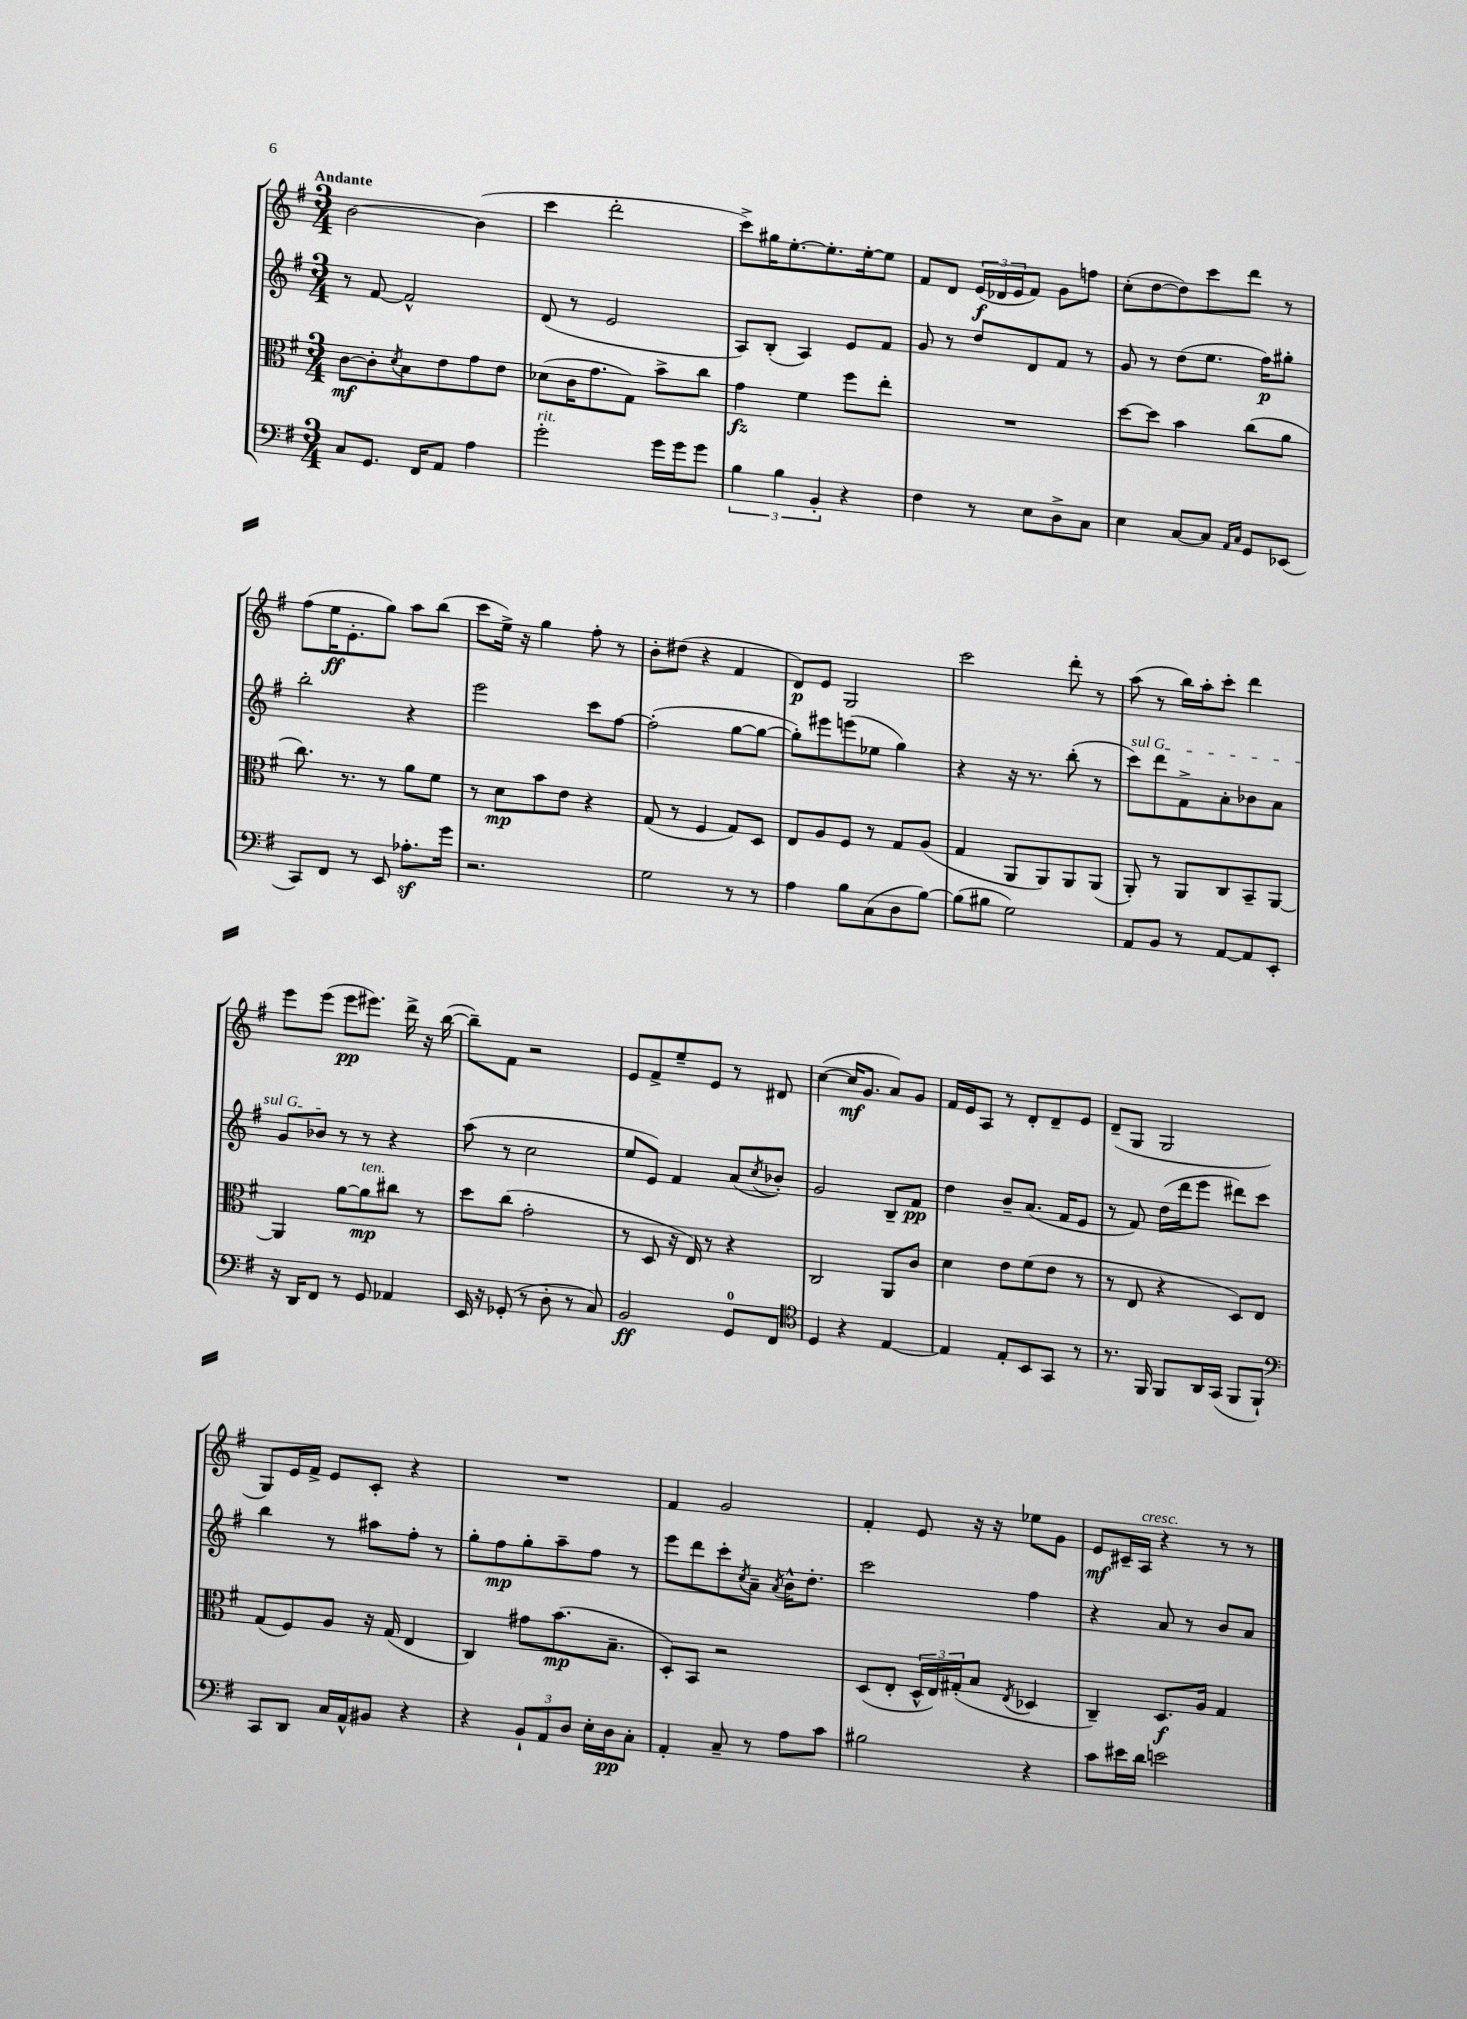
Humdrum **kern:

**kern	**kern	**kern	**kern
*staff4	*staff3	*staff2	*staff1
*clefF4	*clefC3	*clefG2	*clefG2
*k[f#]	*k[f#]	*k[f#]	*k[f#]
*M3/4	*M3/4	*M3/4	*M3/4
8C	[8c	8r	[2b
8.GG	8c']	[8f#	.
.	8qd	.	.
.	8B	2f#^^]	.
16FF#	.	.	.
8AA	8e	.	.
4A	8g	.	(4b]
.	8e	.	.
=	=	=	=
2g'	(8d-	(8d	4ccc
.	16c	8r	.
.	8.g	.	.
.	.	2e	2ddd'
.	8G)	.	.
16g	8b^	.	.
16g	.	.	.
8g	8cc	.	.
=	=	=	=
6B	4g	8A)	8ccc^)
.	.	(8B'	16gg#
6B	.	.	.
.	.	.	[8.ee'
.	4f#	4A)	.
6BB'	.	.	.
.	.	.	8.ee']
4r	8ff#	8e	.
.	.	.	[16ee'
.	8ee'	8f#	8ee]
=	=	=	=
4F#	2.r	8g	8f#
.	.	8r	8d
8r	.	8dd	(24e
.	.	.	24d-
.	.	.	24e
8E	.	8d	8f#)
8D^	.	8f#	8g
8C	.	8r	8ff
=	=	=	=
4E	[8dd	8g	(8cc'
.	8dd]	8r	[8dd
[8C	4b	(8dd	8dd])
8C]	.	8.ee	8ccc
16qqAA	.	.	.
16qqC	.	.	.
8GG	(8cc	.	8ddd
.	.	16ff#)	.
(8EE-	8a	8gg#'	8r
=	=	=	=
8CC)	8.cc)	2bb'	(8ff#
8FF#	.	.	16ee
.	8.r	.	8.e'
8r	.	.	.
8EE	8r	.	8gg)
8.A-'	8a	4r	8aa
.	8f#	.	(8bb
16g	.	.	.
=	=	=	=
2.r	8r	2eee	8ccc
.	8d	.	16ee^)
.	.	.	16r
.	8b	.	4gg
.	8e	.	.
.	4r	8ccc	8ff#'
.	.	[8ff#	8r
=	=	=	=
2G	(8G	(2ff#']	8b'
.	8r	.	(8dd#
.	4F#	.	4r
8r	8G)	[8gg	4f#
8r	8D	8gg_	.
=	=	=	=
4A	8E	8gg'])	8d)
.	8A	8eee#	8e
8B	8F#	(8eee	2G
(8C	8r	8ee-	.
8D	8G	4gg)	.
[8B)	(8A	.	.
=	=	=	=
(8B]	4G	4r	2ccc
8B#	.	.	.
2G)	8AA	16r	.
.	.	8.r	.
.	8AA)	.	.
.	8AA	(8bb'	8ddd'
.	(8AA	8r	8r
=	=	=	=
8AA	8AA')	8ccc)	(8aa
8BB	8r	8ddd	8r
8r	8AA	8f#^	16bb)
.	.	.	16aa'
[8AA	8C	8a'	8ccc'
8AA]	8BB~	8b-	4ddd
8EE'	[8AA	8a	.
=	=	=	=
16r	4AA]	8g	8eee
16DD	.	.	.
8FF#	.	8b-	(8eee
8r	[8a	8r	8eee
8GG	8a]	8r	8.eee#)
4AA-	8cc#	4r	.
.	.	.	16ddd^
.	8r	.	16r
.	.	.	([16bb
=	=	=	=
16EE	8dd	(8aa	8bb~])
16r	.	.	.
(8GG-'	(8cc	8r	8f#
8r	2g'	2cc	2r
8D'	.	.	.
8r	.	.	.
8C)	.	.	.
=	=	=	=
2BB	8r	8ee	8e
.	8D	8e)	8f#^
.	16r	4f#	8ee~
.	16E)	.	.
.	8r	.	8e
8GG	4r	(8a	8r
.	.	8qcc	.
8FF#	.	8b-')	8d#
=	=	=	=
*clefC4	*	*	*
4D	2C	2g	([4cc
4r	.	.	16cc]
.	.	.	8.g
[4E	8AA	8B~	8a)
.	8c	8f#	8g
=	=	=	=
4E]	4d	4dd	16f#
.	.	.	16e
.	.	.	8A
8E'	8e	8b~	8r
8BB	(8f#	(8.a	8d'
8GG	8e	.	8d~
.	.	16f#	.
8r	8r	8e	8e
=	=	=	=
8.r	8r	8r	(8d~
.	8E	8f#)	8G
16FF#	.	.	.
8FF#	4r	(16dd	2G
.	.	16ddd	.
16AA	.	8eee	.
(16GG	.	.	.
8FF#	8D)	8ddd#)	.
8FF#`)	8E	8ccc	.
=	=	=	=
*clefF4	*	*	*
8CC	(8G	4bb	8G)
8DD	8F#)	.	16e
.	.	.	16f#^
16C	8A	8r	8e
16AA^^	.	.	.
8BB#	16r	8aa#	8c'
.	(16G	.	.
4r	4E	8ff#'	4r
.	.	8r	.
=	=	=	=
4r	4C)	8gg'	2.r
.	.	8ff#	.
12BB`	8g#	8gg'	.
12AA	.	.	.
.	(8.b	8aa~	.
12D	.	.	.
16E'	.	8ff#	.
16D	8.B~	.	.
8C'	.	8r	.
=	=	=	=
4AA'	8D')	8eee	4f#
.	8BB	8ddd	.
8C~	2r	8ccc'	2g
.	.	8qcc	.
8r	.	8a~	.
.	.	8qa	.
8A	.	16b^^	.
.	.	8.dd'	.
8c	.	.	.
=	=	=	=
2B#	(8D	2ccc	4f#'
.	8E'	.	.
.	24D^^	.	8e
.	24E)	.	.
.	(24G#'	.	.
.	8B	.	16r
.	.	.	16r
.	8qE	.	.
4r	4D-	4ff#	8ee-
.	.	.	8g
=	=	=	=
8c	4C~)	4r	8e
16e#	.	.	16c#~
16d	.	.	16A
2e	8.D	8a	4r
.	.	8r	.
.	16A	.	.
.	4G	8b	8r
.	.	8a	8r
==	==	==	==
*-	*-	*-	*-
